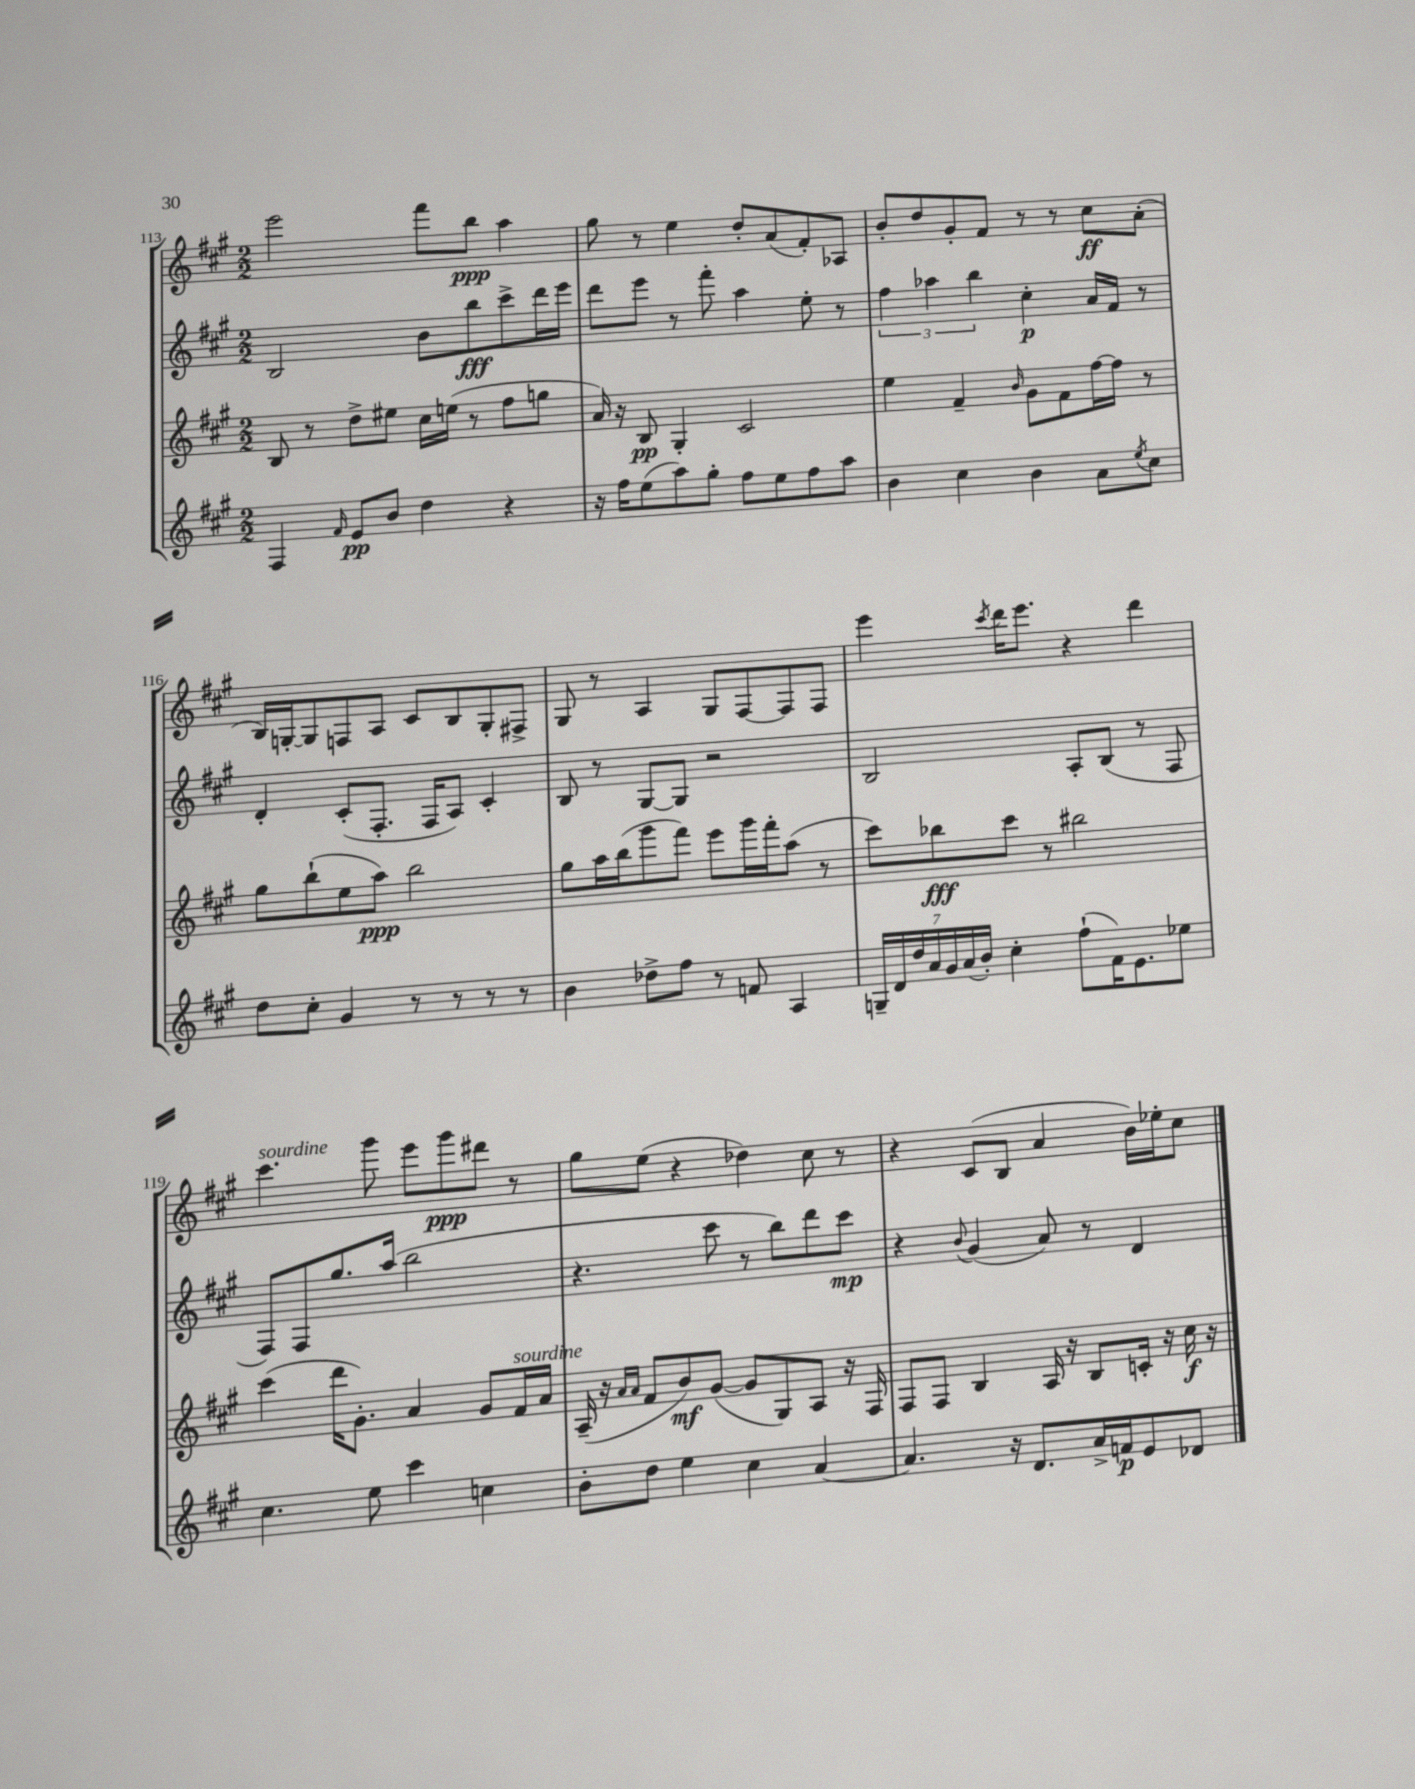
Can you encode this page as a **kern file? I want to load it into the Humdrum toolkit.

**kern	**kern	**kern	**kern
*staff4	*staff3	*staff2	*staff1
*clefG2	*clefG2	*clefG2	*clefG2
*k[f#c#g#]	*k[f#c#g#]	*k[f#c#g#]	*k[f#c#g#]
*M2/2	*M2/2	*M2/2	*M2/2
4F#	8B	2B	2eee
.	8r	.	.
16qqf#	.	.	.
8e	8dd^	.	.
8b	8ee#	.	.
4dd	16cc#	8b	8fff#
.	(16ee	.	.
.	8r	8bb	8bb
4r	8ff#	8ccc#^	4aa
.	8gg	16ddd	.
.	.	16eee	.
=	=	=	=
16r	16a)	8ddd	8gg#
16ff#	16r	.	.
(8ee	8B	8eee	8r
8aa)	4G#'	8r	4ee
8gg#'	.	8fff#'	.
8ff#	2c#	4aa	8dd'
8ee	.	.	(8a
8ff#	.	8ee'	8f#')
8aa	.	8r	8A-
=	=	=	=
4b	4ee	6ff#	8b'
.	.	.	8dd
.	.	6aa-	.
4cc#	4f#~	.	8g#'
.	.	6bb	.
.	.	.	8f#
.	16qqb	.	.
4b	8g#	4cc#'	8r
.	8f#	.	8r
8a	[16ff#	16a	8cc#
.	16ff#]	16f#	.
8qee	.	.	.
8cc#	8r	8r	(8a'
=	=	=	=
8dd	8gg#	4d'	16B)
.	.	.	[16G'
8cc#'	(8bb`	.	8G]
4g#	8ee	(8c#'	8F
.	8aa)	8.F#'	8A
8r	2bb	.	8c#
.	.	16F#	.
8r	.	8A)	8B
8r	.	4c#'	8G'
8r	.	.	8F#^
=	=	=	=
4b	8gg#	8B	8G#
.	16aa	8r	8r
.	(16bb	.	.
8dd-^	8ggg#	[8G#	4A
8ff#	8fff#)	8G#]	.
8r	8eee	2r	8G#
8f	16ggg#	.	[8F#
.	16fff#'	.	.
4A	(8aa	.	8F#]
.	8r	.	8F#
=	=	=	=
28G~	8ccc#)	2B	4eee
28d	.	.	.
28dd	.	.	.
28a	.	.	.
.	8bb-	.	.
28g#	.	.	.
(28a	.	.	.
28b')	.	.	.
.	.	.	8qccc#
4cc#'	8ccc#	.	16ddd
.	.	.	8.eee
.	8r	.	.
(8ff#`	2bb#	8A'	4r
16f#)	.	(8B	.
8.e	.	.	.
.	.	8r	4ddd
8ee-	.	8F#	.
=	=	=	=
4.cc#	(4ccc#	8F#)	4.ccc#
.	.	8F#	.
.	16ddd	8.gg#	.
.	8.g#')	.	.
8ee	.	.	8ggg#
.	.	(16aa	.
4ccc#	4a	2bb	8eee
.	.	.	8ggg#
4cc	8g#	.	8ddd#
.	16f#	.	8r
.	16a	.	.
=	=	=	=
8b'	(16A~	4.r	8gg#
.	16r	.	.
.	16qqa	.	.
.	16qqa	.	.
8dd	8f#	.	(8ee
4ee	8b)	.	4r
.	([8g#	8ccc#	.
4cc#	8g#]	8r	4dd-)
.	8G#)	8bb)	.
[4a	8A	8ddd	8cc#
.	16r	8ccc#	8r
.	16F#	.	.
=	=	=	=
4.a]	8F#	4r	4r
.	8F#	.	.
.	.	8qqb	.
.	4B	(4g#	(8c#
16r	.	.	8B
8.d	.	.	.
.	16A	8a)	4a
.	16r	.	.
16a^	8B	8r	.
16f	.	.	.
8e	16c'	4d	16b)
.	16r	.	16ee-'
8d-	16cc#	.	8cc#
.	16r	.	.
==	==	==	==
*-	*-	*-	*-
